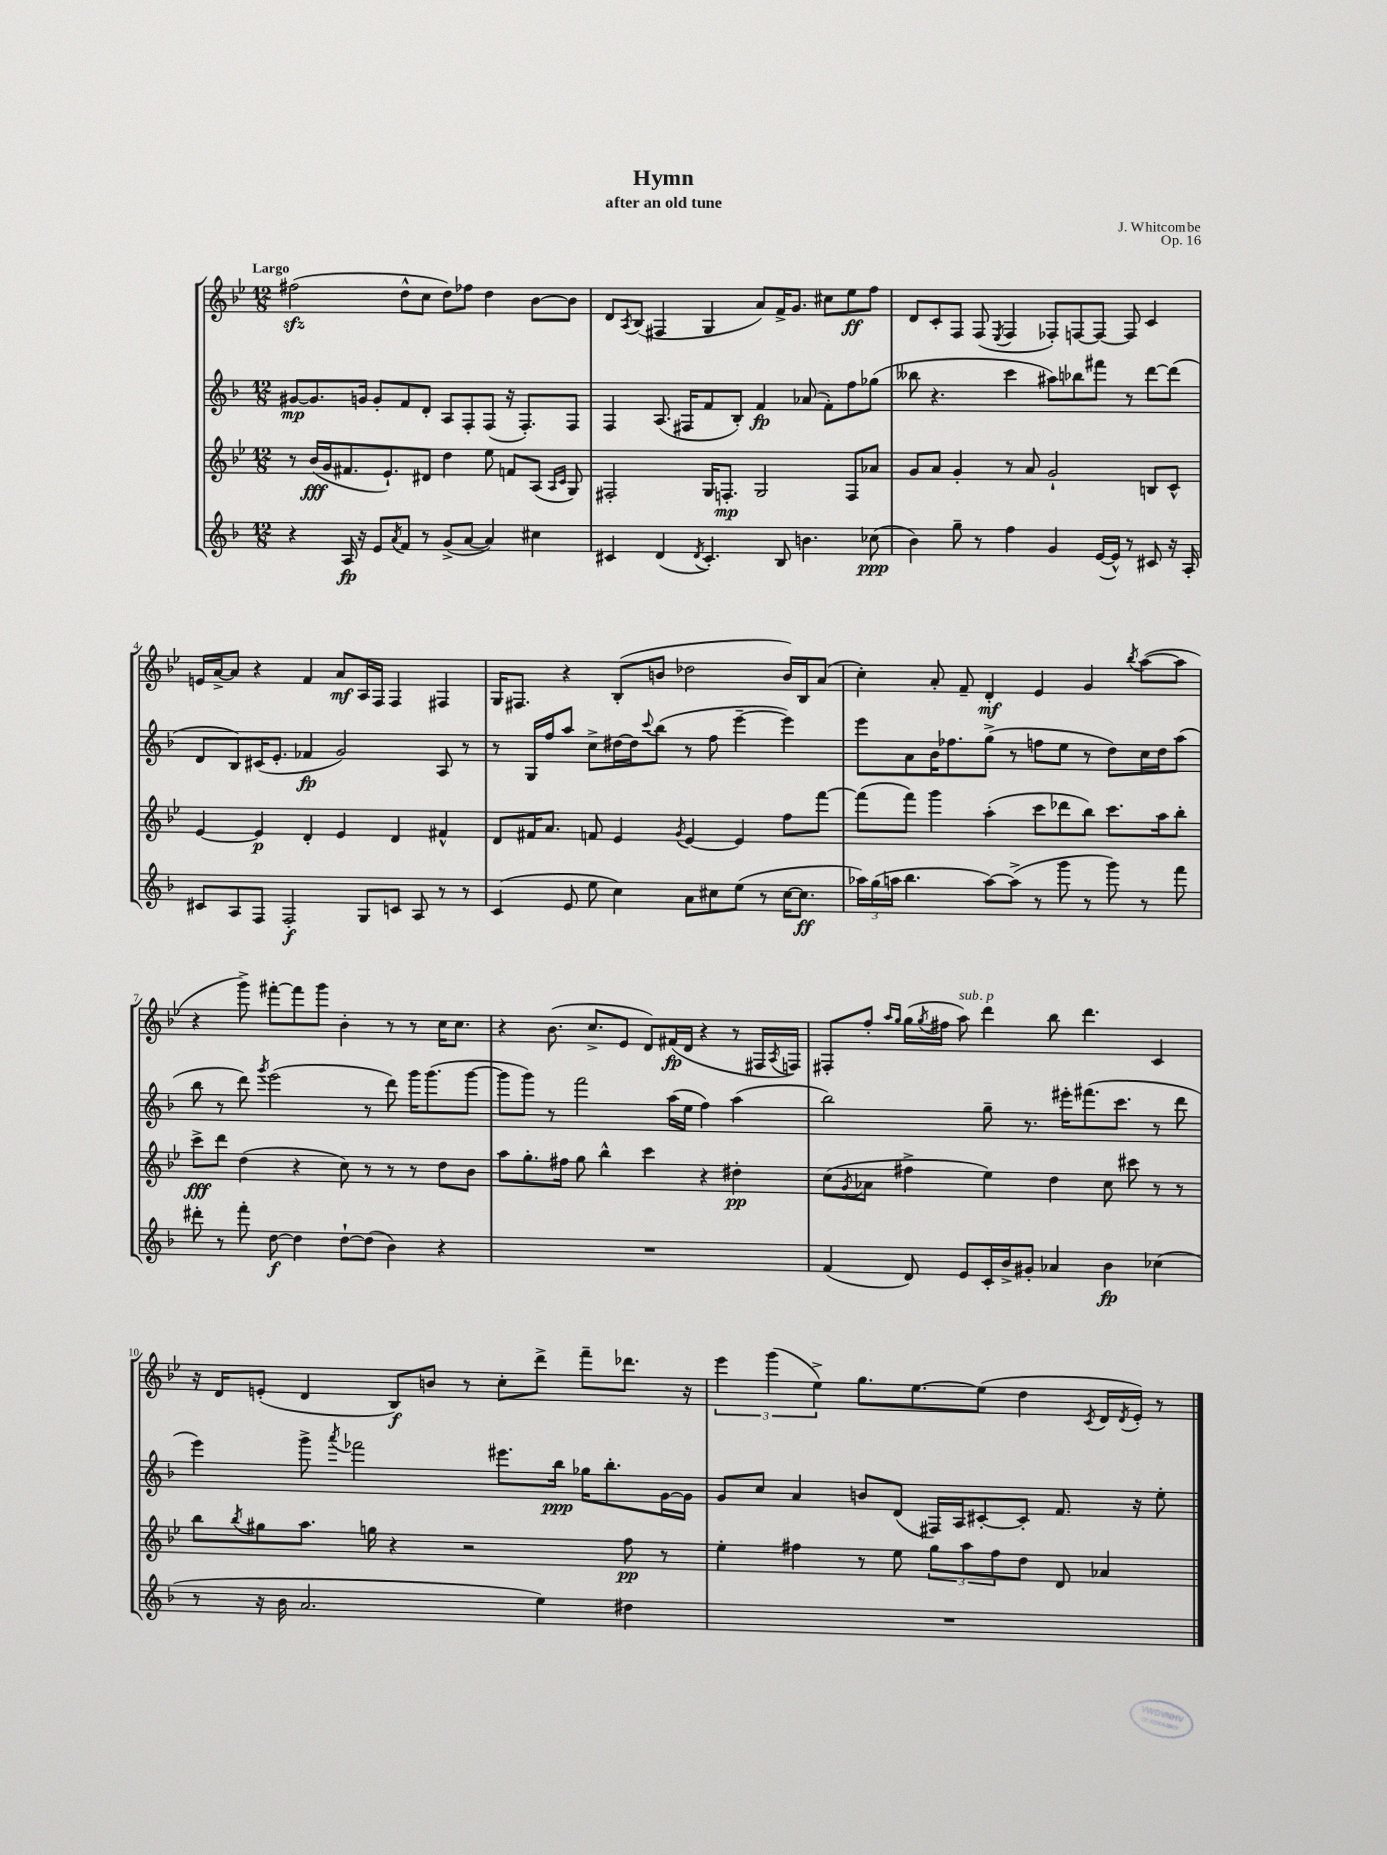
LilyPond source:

\header { title = "Hymn" composer = "J. Whitcombe" subtitle = "after an old tune" opus = "Op. 16" }
<<
\new StaffGroup <<
\new Staff = "s0" {
    \clef treble \key bes \major \numericTimeSignature \time 12/8 \tempo "Largo"
    fis''2\sfz( d''8-^ c''8 d''8) fes''8 d''4 bes'8~ bes'8 |
    d'8 \acciaccatura { a8 } bes8( fis4 g4 a'8) f'16-> g'8. cis''8 ees''8\ff f''8 |
    d'8 c'8-. f8 f8( \acciaccatura { ees8 } f4 fes8-.) f8~ f8~ f8 c'4 |
    e'16 a'16~-> a'8 r4 f'4 a'8\mf a16 f16 f4 fis4 |
    g16 fis8. r4 bes8-.( b'8 des''2 b'16) bes16 a'8( |
    c''4-.) a'8-. f'8-- d'4-.\mf ees'4 g'4 \acciaccatura { bes''8 } a''8~( a''8 |
    r4 g'''8->) fis'''8~-. fis'''8 g'''8 bes'4-. r8 r8 c''16 c''8. |
    r4 bes'8.( c''8.-> ees'8 d'8) fis'16\fp( d'16 r4 r8 fis16 \acciaccatura { a8 } f16) |
    fis8-. f''8-. \grace { a''16 g''16 } g''16( \acciaccatura { g''8 } fis''16 a''8^\markup { \italic "sub. p" }) d'''4 bes''8 d'''4. c'4 |
    r16 d'16 e'8-.( d'4 bes8\f) b'8 r8 c''8-. d'''8-> f'''8-- des'''8. r16 |
    \tuplet 3/2 { ees'''4 g'''4( ees''4->) } g''8. ees''8.~ ees''8( d''4 \acciaccatura { c'8 } d'16 \acciaccatura { d'8 } ees'16-.) r8 \bar "|." |
}
\new Staff = "s1" {
    \clef treble \key f \major \numericTimeSignature \time 12/8
    gis'8~\mp gis'8. g'16 g'8-. f'8 d'8-. a8 f8-. f8( r16 f8.-.) f8 |
    f4 a8.( fis16 f'8 bes8-.) f'4\fp aes'8( f'8-.) f''8 ges''8( |
    beses''8 r4. c'''4 ais''8) bes''8 fis'''8 r8 d'''8~ d'''8( |
    d'8 bes8) cis'16( e'8.-. fes'4\fp g'2) a8 r8 |
    r8 g16 f''16 a''8 c''8-> dis''16~ dis''16 \appoggiatura { c'''8 } bes''8( r8 f''8 e'''4~-- e'''4) |
    e'''8 a'8 bes'16 fes''8. g''8->( r8 f''8 e''8 r8 d''8) c''16 d''16 a''8( |
    bes''8 r8 d'''8) \acciaccatura { g'''8 } e'''2( r8 d'''8) g'''16 g'''8.( g'''8~ |
    g'''8 g'''8) r8 f'''2 a''16( e''16 f''4) a''4( |
    bes''2) g''8-- r8. eis'''16-. fis'''8.( c'''8. r8 d'''8 |
    e'''4) g'''8-> \acciaccatura { a'''8 } fes'''2 eis'''8. bes''16\ppp ges''16 bes''8.-. g'16~ g'16 |
    g'8 c''8 a'4 b'8 d'8( fis16) a16 cis'8~-. cis'8-. f'8. r16 e''8-. \bar "|." |
}
\new Staff = "s2" {
    \clef treble \key bes \major \numericTimeSignature \time 12/8
    r8 bes'16\fff( g'16 fis'8. ees'8.-!) dis'8 d''4 ees''8 f'8 a8( \grace { a16 c'16 } g8) |
    fis2-. g16 f8.-.\mp g2 f8 aes'8 |
    g'8 a'8 g'4-. r8 a'8 g'2-! b8 c'8-^ |
    ees'4~ ees'4\p d'4-. ees'4 d'4 fis'4-^ |
    d'8 fis'16 a'8. f'8 ees'4 \acciaccatura { g'8 } ees'4~ ees'4 f''8 f'''8~ |
    f'''8( f'''8) g'''4 a''4-.( c'''8 des'''8 bes''8) c'''8. a''16 bes''8-. |
    c'''8->\fff d'''8 d''4( r4 c''8) r8 r8 r8 d''8 bes'8 |
    a''8 g''8.-. fis''16 g''8 bes''4-^ c'''4 r4 dis''4-.\pp |
    c''8( \acciaccatura { g'8 } aes'8 fis''4-> ees''4) d''4 c''8 cis'''8 r8 r8 |
    bes''8 \acciaccatura { bes''8 } gis''8 a''8. g''16 r4 r2 f''8\pp r8 |
    ees''4-. fis''4 r8 ees''8 \tuplet 3/2 { g''8 a''8 fis''8 } d''8 d'8 aes'4 \bar "|." |
}
\new Staff = "s3" {
    \clef treble \key f \major \numericTimeSignature \time 12/8
    r4 a16\fp r16 e'8 \acciaccatura { a'8 } f'8 r8 g'8->( a'8~ a'4) cis''4 |
    cis'4 d'4( \acciaccatura { d'8 } cis'4.-.) bes8 b'4. ces''8\ppp( |
    bes'4) g''8-- r8 f''4 g'4 e'16~( e'16-^) r8 cis'8 r16 a16-. |
    cis'8 a8 f8 f2-.\f g8 c'8 a8 r8 r8 |
    c'4( e'8 e''8 c''4) a'8 cis''8 e''8( r8 cis''16~ cis''8.\ff |
    \tuplet 3/2 { aes''16) g''16( a''16 } bes''4. a''8~) a''8->( r8 g'''8 r8 g'''8) r8 f'''8 |
    dis'''8-. r8 f'''8-. d''8~\f d''4 d''8~-! d''8( bes'4) r4 |
    R1. |
    f'4( d'8) e'8 c'16-. bes'16-> gis'8-. aes'4 bes'4\fp ces''4( |
    r8 r16 bes'16 a'2. e''4) dis''4 |
    R1. \bar "|." |
}
>>
>>
